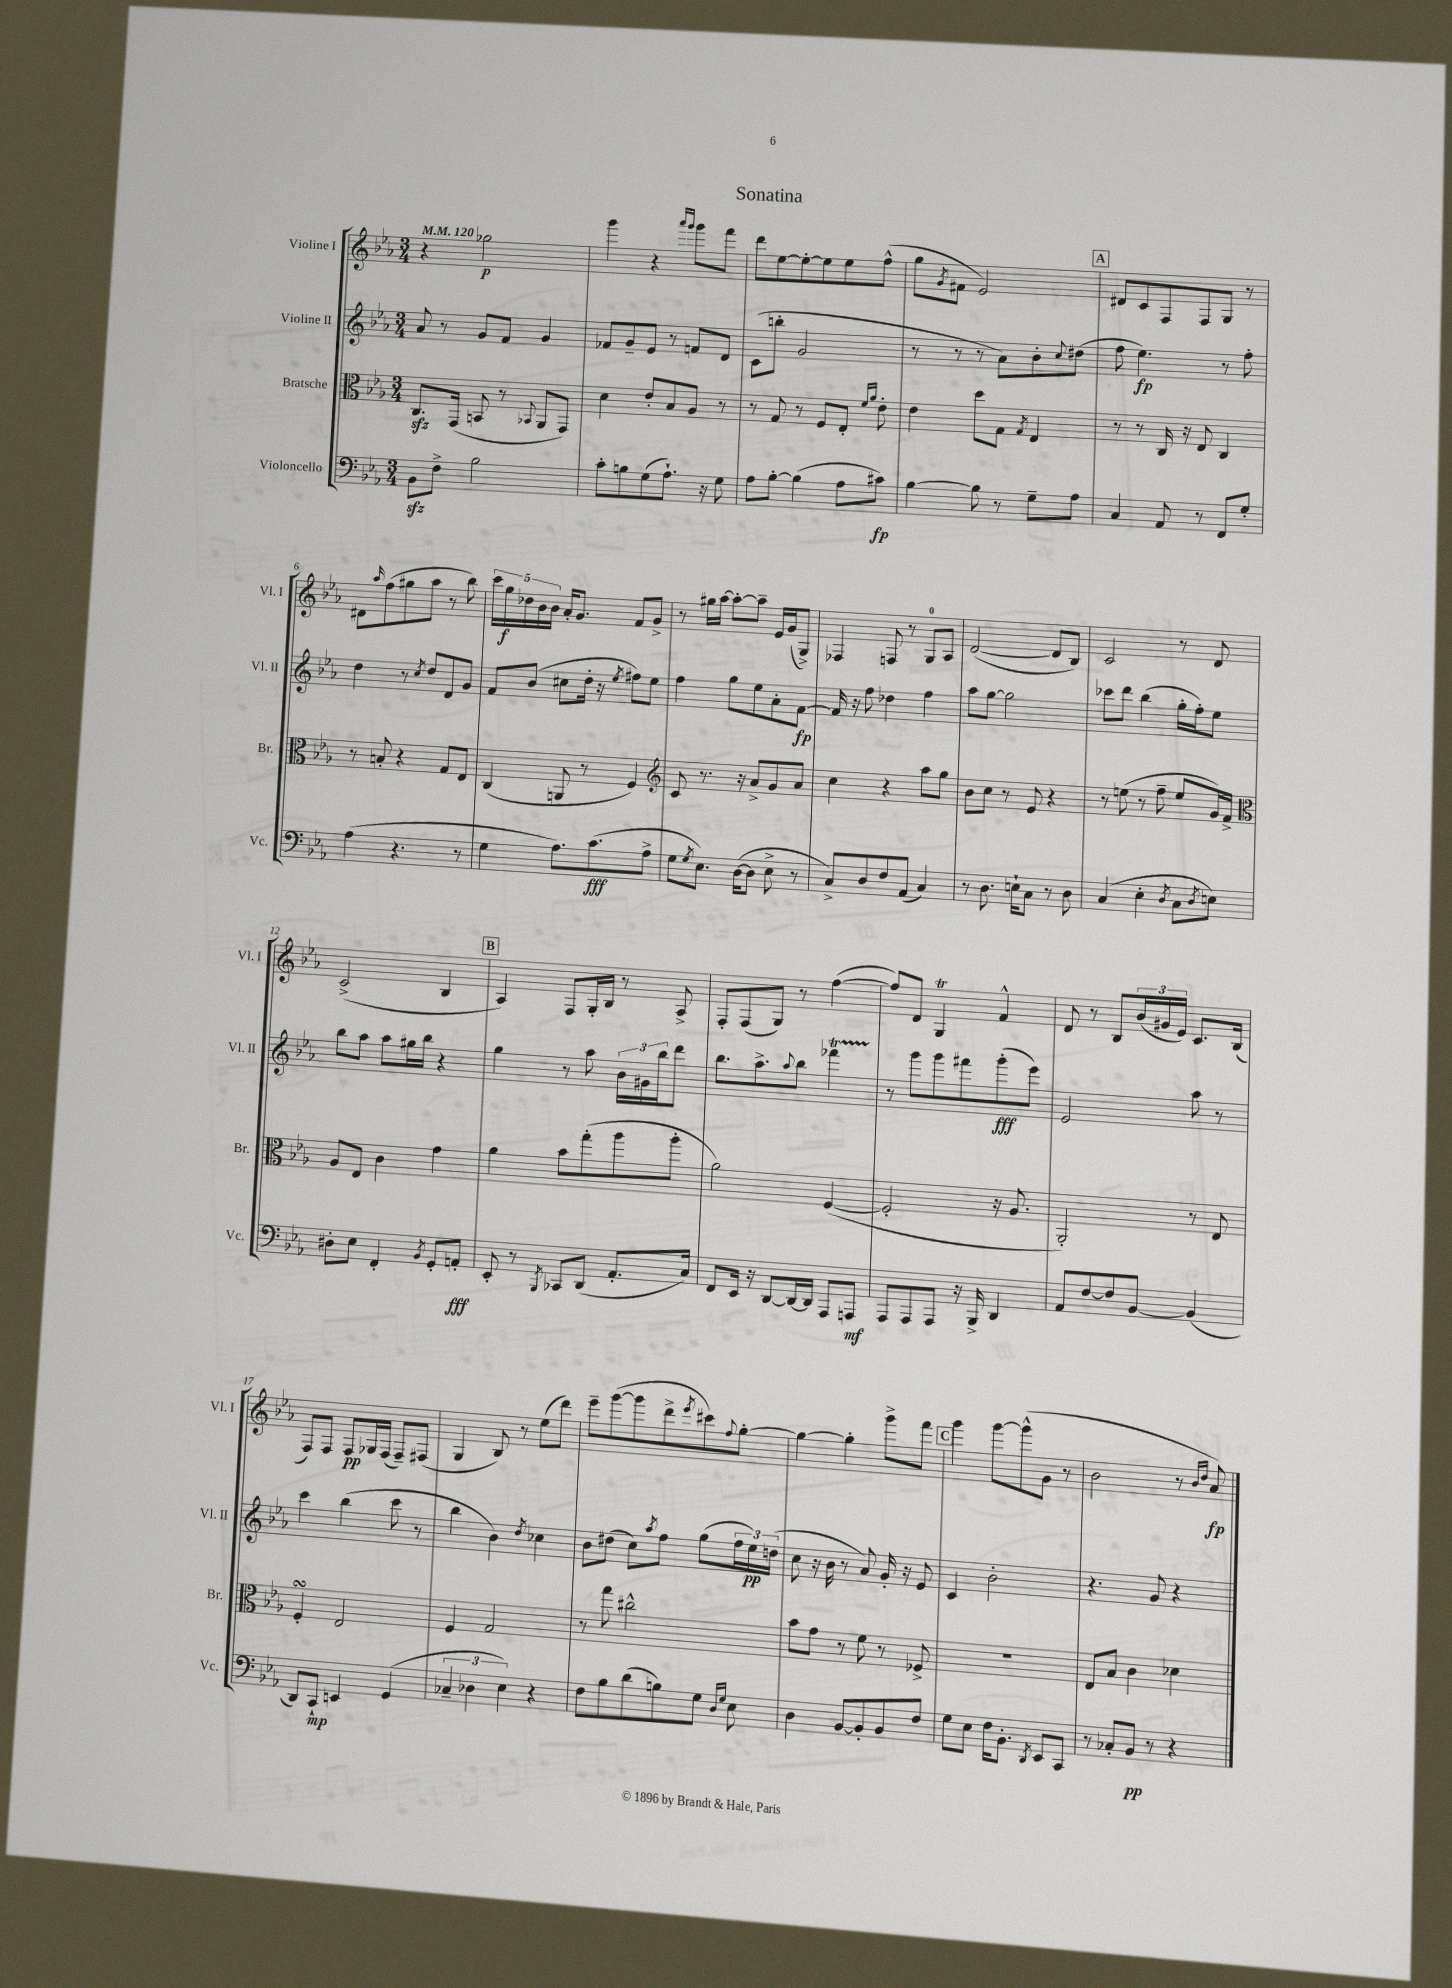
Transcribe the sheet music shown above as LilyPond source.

\header { title = "Sonatina" }
<<
\new StaffGroup <<
\new Staff = "s0" \with { instrumentName = "Violine I" shortInstrumentName = "Vl. I" } {
    \clef treble \key ees \major \numericTimeSignature \time 3/4 \tempo 4 = 120
    r4 ges''2\p |
    g'''4 r4 \grace { aes'''16 g'''16 } g'''8 f'''8 |
    d'''8 ees''8~ ees''8~-. ees''8 ees''8 f''8-^( |
    g''8 \acciaccatura { g'8 } fis'8 ees'2) |
    \mark \markup { \box "A" } dis'8 c'8 f8 f8 g8 r8 |
    dis'8 \grace { aes''16 } f''8( gis''8 aes''8 r8 bes''8) |
    \tuplet 5/4 { c'''16 g''16\f des''16 bes'16 bes'16 } aes'16-. g'8. f'8 g'8-> |
    r8 gis''16 aes''16~ aes''8~-. aes''8-- ees'16 g'16( g8->) |
    fes4 f8 r8 g8-0 aes8 |
    d'2~( d'8 bes8) |
    c'2 r8 d'8 |
    c'2->( bes4 |
    \mark \markup { \box "B" } aes4) f8 g16-. bes16 r8 aes8-> |
    f8-. f8( g8) r8 f''4~( |
    f''8) d'8 g4\trill f'4-^ |
    d'8 r8 bes8 \tuplet 3/2 { bes'16( gis'16 ees'16) } c'8. bes16( |
    f8) f8 f8\pp ges16 f16( f8--) fis8( |
    g4 bes8) r8 ees''8( d'''8) |
    ees'''8-- g'''8~( g'''8 d'''8-> \acciaccatura { ees'''8 } cis'''8) \appoggiatura { f''8 } g''8~-. |
    g''4~ g''4-. g'''8-> f'''8 |
    \mark \markup { \box "C" } g'''4 g'''8~ g'''8-^( g'8 r8 |
    bes'2 r8 \grace { bes'16 d''16 } aes'8\fp) \bar "|." |
}
\new Staff = "s1" \with { instrumentName = "Violine II" shortInstrumentName = "Vl. II" } {
    \clef treble \key ees \major \numericTimeSignature \time 3/4
    aes'8 r8 g'8 f'8 g'4 |
    fes'8 g'8-- ees'8 r8 f'8 d'8 |
    c'8( b''8-. g'2 |
    r8 r8 r8 aes'8) bes'8-. \appoggiatura { c''8 } dis''8( |
    \mark \markup { \box "A" } f''8 ees''4.\fp) r8 f''8-. |
    d''4 r8 \acciaccatura { c''8 } d''8 d'8 g'8 |
    f'8 bes'8( cis''8 d''16-. r16 \acciaccatura { ees''8 } fis''8) ees''8 |
    f''4 g''8 ees''8 aes'8-. f'8~\fp |
    f'16 r16 f''8 des''4 f''4 |
    aes''8 g''8~ g''2 |
    ces'''8 d'''8 bes''4( g''16-. f''16-.) ees''8 |
    bes''8 aes''8 aes''8 gis''16 bes''16 r4 |
    \mark \markup { \box "B" } g''4 r8 aes''8 \tuplet 3/2 { bes'16 gis'16 bes''16 } d'''8 |
    bes''8. aes''8.-> \appoggiatura { aes''8 } bes''8 fes'''4\startTrillSpan |
    r8\stopTrillSpan g'''8 g'''8 fis'''8 g'''8-.\fff( ees'''8) |
    ees'2 aes''8 r8 |
    c'''4 bes''4( c'''8 r8 |
    bes''4 bes'4) \acciaccatura { d''8 } ces''4 |
    bes'8 dis''8( c''8) \acciaccatura { aes''8 } f''8 g''8( \tuplet 3/2 { f''16 ees''16\pp) d''16( } |
    c''8 r16 bes'16 r8 aes'8) g'16-. r16 ees'8 |
    \mark \markup { \box "C" } c'4 bes'2-. |
    r4. g'8 r4 \bar "|." |
}
\new Staff = "s2" \with { instrumentName = "Bratsche" shortInstrumentName = "Br." } {
    \clef alto \key ees \major \numericTimeSignature \time 3/4
    c8.\sfz g,16( b,8 r8 \appoggiatura { bes,8 } aes,8 g,8) |
    d'4 ees'8-. bes8 aes8 r8 |
    r8 g8 r8 f8 ees8-. \grace { f'16 aes'16 } ees'8-. |
    ees'4 d''8 g8 \acciaccatura { g8 } ees4 |
    \mark \markup { \box "A" } r8 r8 c16 r16 ees8 c4 |
    r8 b8-. r4 g8 ees8 |
    c4( a,8 r8 f4) |
    \clef treble c'8 r8. r16 aes'8-> g'8 aes'8 |
    c''4 r4 aes''8 g''8 |
    bes'8 c''8 r8 ees'8 r4 |
    r8 e''8( r8 f''8-- e''8 g'16) f'16-> |
    \clef alto aes8 ees8 c'4 g'4 |
    \mark \markup { \box "B" } aes'4 bes'8 g''8-.( aes''8 aes''8-. |
    aes'2) f4~( |
    f2-. r16 aes8. |
    aes,2-.) r8 ees8 |
    f4-.\turn ees2 |
    f4 g2 |
    r8 g''8 cis''2-^ |
    bes'8 g'8 r8 f'8 r8 fes8-> |
    \mark \markup { \box "C" } R2. |
    ees8 bes8 c'4 des'4 \bar "|." |
}
\new Staff = "s3" \with { instrumentName = "Violoncello" shortInstrumentName = "Vc." } {
    \clef bass \key ees \major \numericTimeSignature \time 3/4
    bes,8\sfz f8-> bes2 |
    c'8-. b8 g8( aes8.-!) r16 g8 |
    aes8 bes8~-. bes4( aes8 cis'8\fp) |
    bes4~ bes8 r8 g8-- aes8 |
    \mark \markup { \box "A" } c4 aes,8 r8 f,8 g8-. |
    aes4( r4. r8 |
    g4 aes8.) c'8.\fff( aes8-> |
    g8 \acciaccatura { g8 } ees8.) d16~( d8 ees8-> r8 |
    c8->) d8 f8 aes,8( c4) |
    r8 d8. e16-! c8 r8 d8 |
    c4( ees4-. \acciaccatura { d8 } c8 \acciaccatura { d8 } e8) |
    dis8-. ees8 f,4-. \acciaccatura { bes,8 } g,8-. a,8-.\fff |
    \mark \markup { \box "B" } ees,8-. r8 \acciaccatura { bes,,8 } ces,8 d,8( aes,8.-. c16) |
    f,8 ees,16 r16 d,8~ d,16~ d,16 aes,,8 a,,8\mf |
    aes,,8 aes,,8 aes,,8 r16 bes,,16-> d,4 |
    aes,8 f8~ f8 bes,8~ bes,4( |
    d,8) c,8-!\mp e,4 g,4( |
    \tuplet 3/2 { ces4-- des4 ees4) } r4 |
    f8 bes8 d'8( b8) g8 \grace { d16 g16 } ees8 |
    d4 bes,8~ bes,8-. bes,8 f8 |
    \mark \markup { \box "C" } g8 ees8 f16 bes,8.-. \acciaccatura { d,8 } ees,8 c,8 |
    r8 ces8-. bes,8\pp r8 r4 \bar "|." |
}
>>
>>
